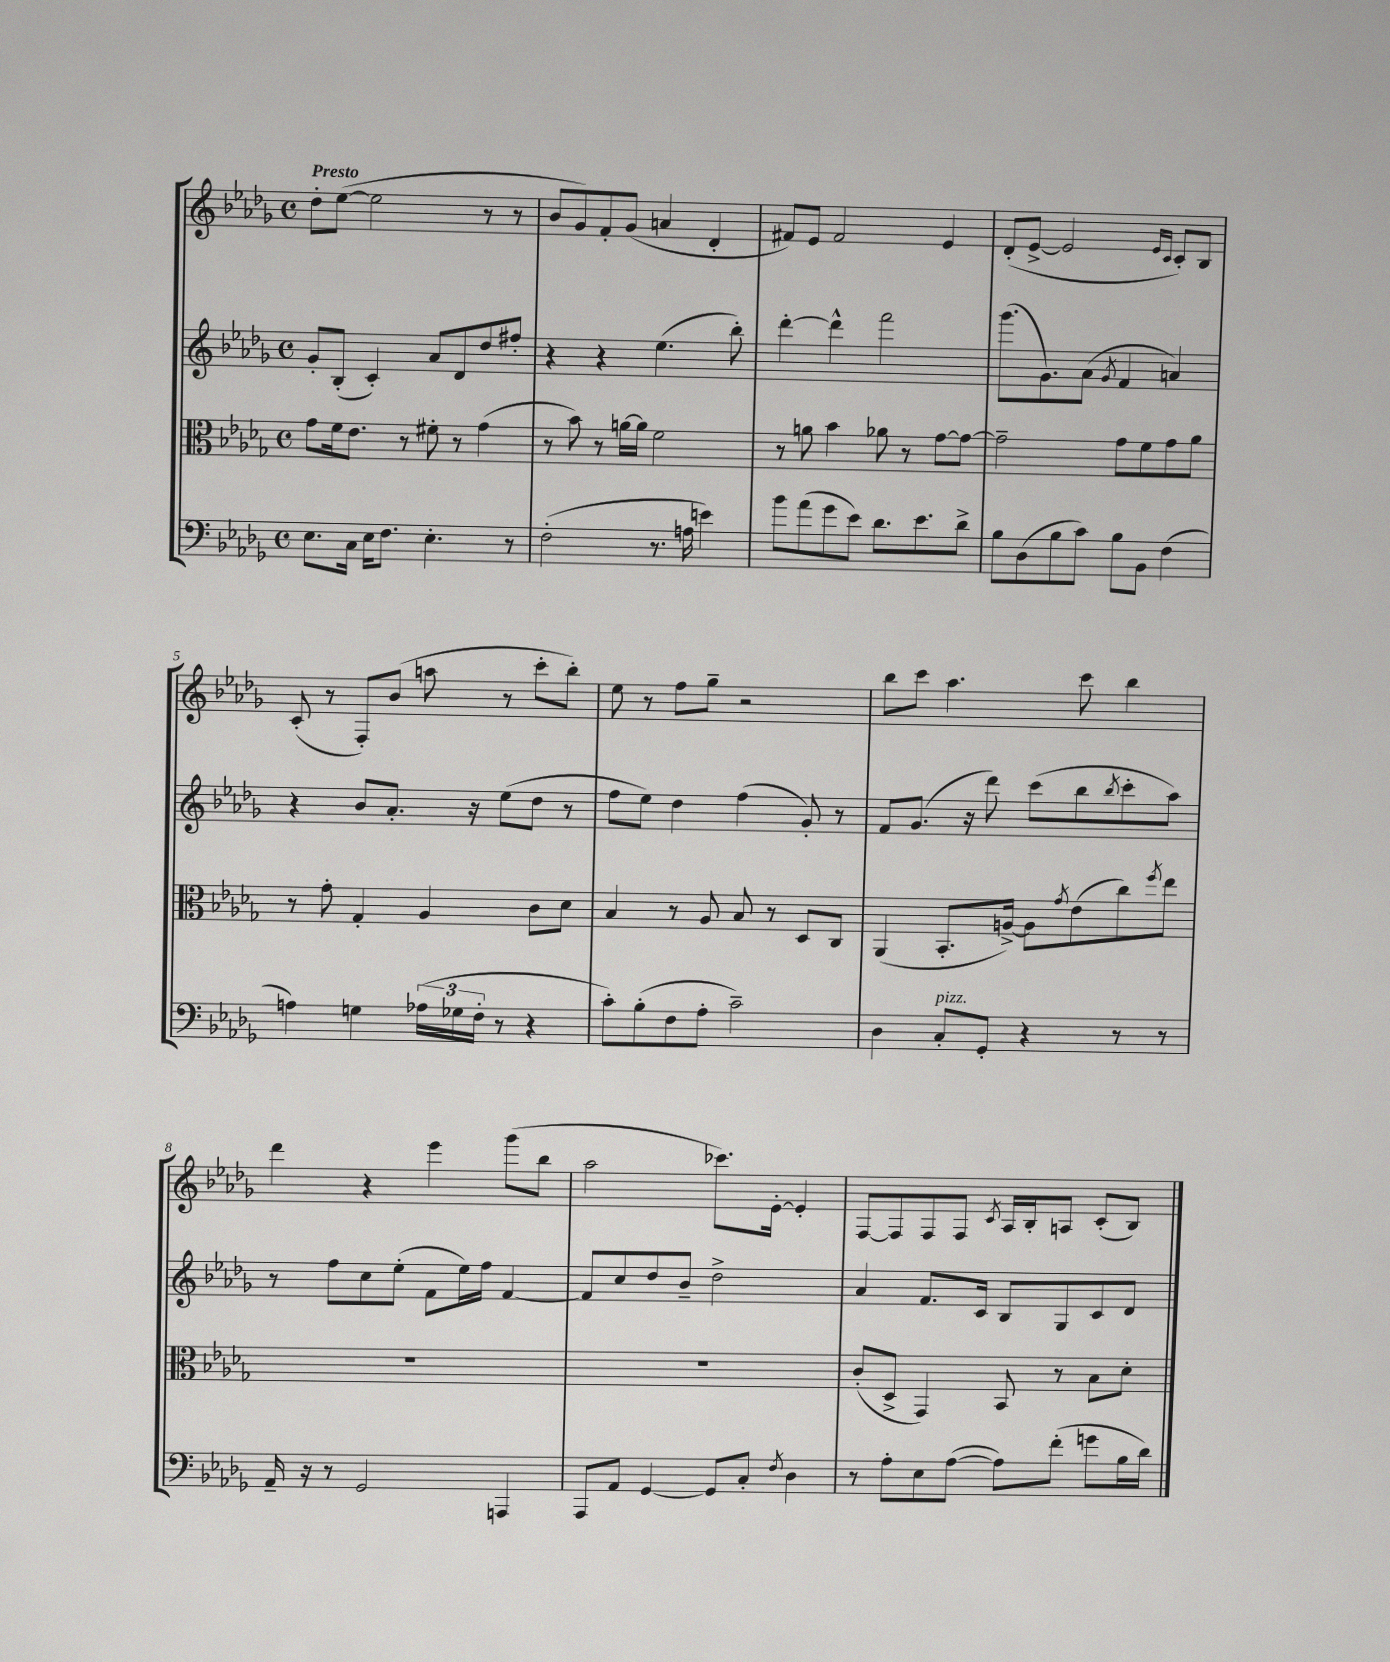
<<
\new StaffGroup <<
\new Staff = "s0" {
    \clef treble \key des \major \defaultTimeSignature \time 4/4 \tempo "Presto"
    des''8-. ees''8~( ees''2 r8 r8 |
    bes'8 ges'8) f'8-. ges'8( a'4 des'4-. |
    fis'8) ees'8 fis'2 ees'4 |
    des'8-.( ees'8~-> ees'2 \grace { ees'16 c'16 } c'8-.) bes8 |
    c'8-.( r8 f8-.) bes'8( a''8 r8 c'''8-. bes''8-.) |
    ees''8 r8 f''8 ges''8-- r2 |
    bes''8 c'''8 aes''4. c'''8 bes''4 |
    des'''4 r4 ees'''4 ges'''8( bes''8 |
    aes''2 ces'''8.) ees'16~-. ees'4-. |
    f8~ f8 f8 f8 \acciaccatura { c'8 } aes16 bes16-. a8 c'8-.( bes8) \bar "|." |
}
\new Staff = "s1" {
    \clef treble \key des \major \defaultTimeSignature \time 4/4
    ges'8-. bes8-.( c'4-.) aes'8 des'8 des''8 fis''8-. |
    r4 r4 ees''4.( bes''8-.) |
    des'''4~-. des'''4-^ f'''2 |
    ges'''8.( ges'8.) aes'8( \acciaccatura { ges'8 } f'4 a'4) |
    r4 bes'8 aes'8.-. r16 ees''8( des''8 r8 |
    f''8 ees''8) des''4 f''4( ges'8-.) r8 |
    f'8 ges'8.( r16 des'''8) c'''8( bes''8 \acciaccatura { bes''8 } c'''8-. aes''8) |
    r8 f''8 c''8 ees''8-.( f'8 ees''16) f''16 f'4~ |
    f'8 c''8 des''8 bes'8-- des''2-> |
    aes'4 f'8. c'16 bes8 ges8 c'8 des'8 \bar "|." |
}
\new Staff = "s2" {
    \clef alto \key des \major \defaultTimeSignature \time 4/4
    ges'8 f'16 ees'8. r8 fis'8-. r8 ges'4( |
    r8 bes'8) r8 a'16~ a'16 f'2 |
    r8 a'8 bes'4 aes'8 r8 ges'8~ ges'8~ |
    ges'2-- ges'8 f'8 ges'8 aes'8 |
    r8 ges'8-. ges4-. aes4 c'8 des'8 |
    bes4 r8 aes8 bes8 r8 des8 c8 |
    aes,4( bes,8.-. a16~->) a8 \acciaccatura { ges'8 } ees'8( c''8) \acciaccatura { f''8 } ees''8 |
    R1 |
    R1 |
    c'8-.( des8-> ges,4) bes,8 r8 bes8 des'8-. \bar "|." |
}
\new Staff = "s3" {
    \clef bass \key des \major \defaultTimeSignature \time 4/4
    ees8. c16 ees16 f8. ees4.-. r8 |
    f2-.( r8. a16 e'4) |
    bes'8 aes'8( ges'8 ees'8) des'8. ees'8. des'8-> |
    bes8 des8( bes8 c'8) bes8 bes,8 f4( |
    a4) g4 \tuplet 3/2 { aes16( ges16 f16-. } r8 r4 |
    c'8-.) bes8-.( f8 aes8-. c'2--) |
    des4 c8-.^\markup { \italic "pizz." } ges,8-. r4 r8 r8 |
    aes,16-- r16 r8 ges,2 a,,4 |
    aes,,8 aes,8 ges,4~ ges,8 c8-. \acciaccatura { f8 } des4 |
    r8 aes8-. ees8 aes8~( aes8) f'8-.( g'8 bes16 des'16) \bar "|." |
}
>>
>>
